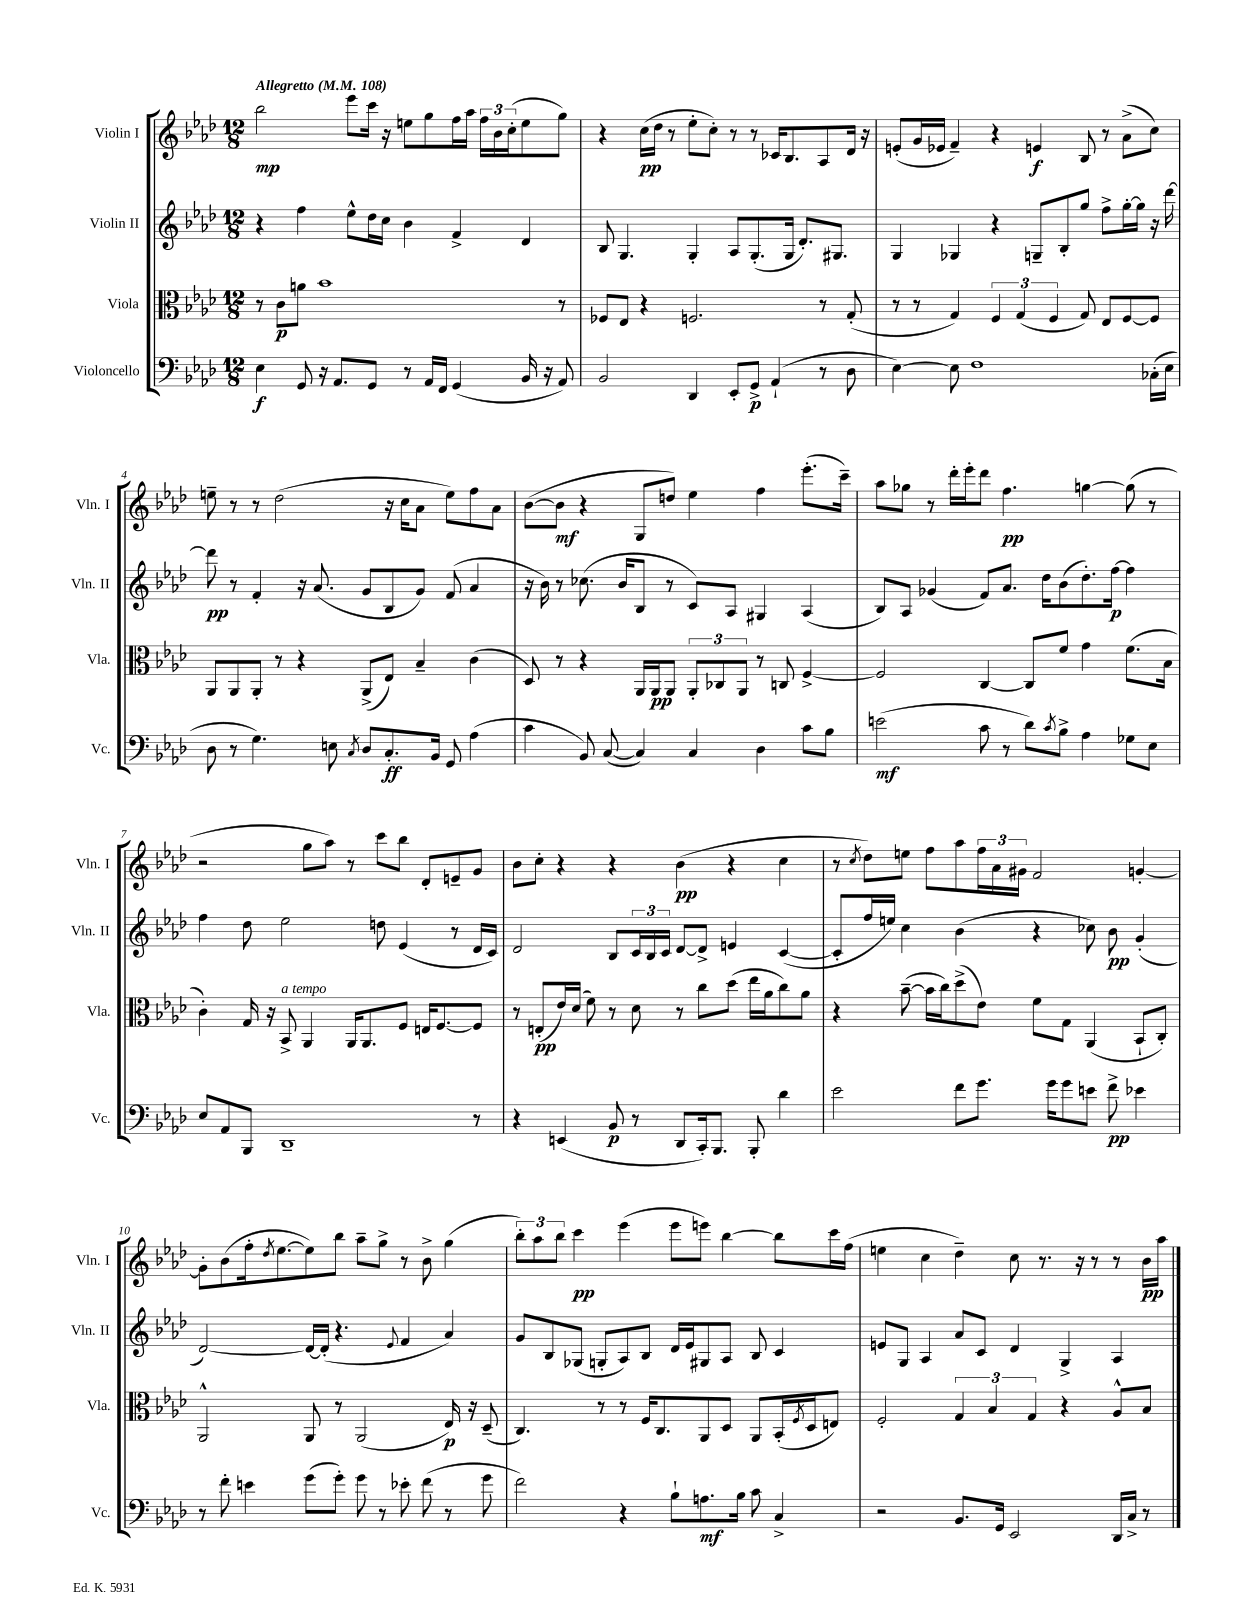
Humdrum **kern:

**kern	**dynam	**kern	**dynam	**kern	**dynam	**kern	**dynam
*part4	*part4	*part3	*part3	*part2	*part2	*part1	*part1
*staff4	*staff4	*staff3	*staff3	*staff2	*staff2	*staff1	*staff1
*I"Violoncello	*	*I"Viola	*	*I"Violin II	*	*I"Violin I	*
*I'Vc.	*	*I'Vla.	*	*I'Vln. II	*	*I'Vln. I	*
*clefF4	*	*clefC3	*	*clefG2	*	*clefG2	*
*k[b-e-a-d-]	*	*k[b-e-a-d-]	*	*k[b-e-a-d-]	*	*k[b-e-a-d-]	*
*M12/8	*	*M12/8	*	*M12/8	*	*M12/8	*
*MM108	*	*MM108	*	*MM108	*	*MM108	*
=1	=1	=1	=1	=1	=1	=1	=1
!	!	!	!	!	!	!LO:TX:a:B:t=Allegretto	!
4E-\	f	8r	.	4r	.	2bb-\	mp
.	.	8c\L	p	.	.	.	.
8GG/	.	8an\J	.	4ff\	.	.	.
16r	.	1b-	.	.	.	.	.
8.AA-/L	.	.	.	.	.	.	.
.	.	.	.	8ee-^^\L	.	8eee-\L	.
8GG/J	.	.	.	16dd-\L	.	16ccc\Jk	.
.	.	.	.	16cc\JJ	.	16r	.
8r	.	.	.	4b-\	.	8een\L	.
16AA-/LL	.	.	.	.	.	8gg\	.
16FF/JJ	.	.	.	.	.	.	.
(4GG/	.	.	.	4f^/	.	16ff\L	.
.	.	.	.	.	.	16aa-\JJ	.
.	.	.	.	.	.	24ff\LL	.
.	.	.	.	.	.	24b-\	.
.	.	.	.	.	.	(24cc'\J	.
16BB-/	.	.	.	4d-/	.	8ee\	.
16r	.	.	.	.	.	.	.
8AA-/)	.	8r	.	.	.	8gg\J)	.
=2	=2	=2	=2	=2	=2	=2	=2
2BB-/	.	8F-X/L	.	8B-/	.	4r	.
.	.	8E-/J	.	4.G/	.	.	.
.	.	4r	.	.	.	(16cc\LL	pp
.	.	.	.	.	.	16dd-\JJ	.
.	.	.	.	.	.	8r	.
4DD-/	.	2.Fn/	.	4G'/	.	8ee-'\L	.
.	.	.	.	.	.	8cc'\J)	.
8EE-'/L	.	.	.	8A-/L	.	8r	.
8GG^/J	p	.	.	(8.G'/	.	8r	.
(4AA-`/	.	.	.	.	.	16c-X/KL	.
.	.	.	.	16G/Jk	.	8.B-/	.
.	.	.	.	8.d-'/L)	.	.	.
8r	.	8r	.	.	.	8A-/	.
.	.	.	.	8.G#X/J	.	.	.
8D-\	.	(8G'/	.	.	.	16d-/Jk	.
.	.	.	.	.	.	16r	.
=3	=3	=3	=3	=3	=3	=3	=3
[4E-\)	.	8r	.	4G/	.	(8en'/L	.
.	.	8r	.	.	.	16g/L	.
.	.	.	.	.	.	16e-X/JJ	.
8E-\]	.	4G/)	.	4G-X/	.	4f~/)	.
1F	.	.	.	.	.	.	.
.	.	6F/	.	4r	.	4r	.
.	.	(6G/	.	.	.	.	.
.	.	.	.	8Gn~/L	.	4en/	f
.	.	6F/	.	.	.	.	.
.	.	.	.	8B-'/	.	.	.
.	.	8G/)	.	8gg/J	.	8B-/	.
.	.	8E-/L	.	8ff^\L	.	8r	.
.	.	[8F/	.	[16gg'\L	.	(8a-^\L	.
.	.	.	.	16gg\JJ]	.	.	.
(16C-X'\LL	.	8F/J]	.	16r	.	8cc\J)	.
16E-\JJ	.	.	.	[16ddd-\	.	.	.
!!LO:LB:g=z
=4	=4	=4	=4	=4	=4	=4	=4
8D-\	.	8AA-/L	.	8ddd-\]	pp	8een~\	.
8r	.	8AA-/	.	8r	.	8r	.
4.G\)	.	8AA-'/J	.	4f'/	.	8r	.
.	.	8r	.	.	.	(2dd-\	.
.	.	4r	.	16r	.	.	.
.	.	.	.	(8.a-/	.	.	.
8En\	.	.	.	.	.	.	.
8qC/	.	.	.	.	.	.	.
8D-/L	.	(8AA-^/L	.	8g/L	.	.	.
8.C'/	ff	8E-/J)	.	8B-/	.	16r	.
.	.	.	.	.	.	16cc\KL	.
.	.	4B-~/	.	8g/J)	.	8a-\J	.
16BB-/Jk	.	.	.	.	.	.	.
8GG/	.	.	.	(8f/	.	8ee\L)	.
(4A-\	.	(4c\	.	4a-/	.	8ff\	.
.	.	.	.	.	.	8a-\J	.
=5	=5	=5	=5	=5	=5	=5	=5
4c\	.	8D-/)	.	16r	.	([8b-\L	.
.	.	.	.	16b-\)	.	.	.
.	.	8r	.	8r	.	8b-\J]	mf
8BB-/)	.	4r	.	(8.cc-X\	.	4r	.
([8C/	.	.	.	.	.	.	.
.	.	.	.	16b-/KL	.	.	.
4C/])	.	16AA-/LL	.	8B-/J	.	8G/L	.
.	.	16AA-/J	pp	.	.	.	.
.	.	8AA-/J	.	8r	.	8ddn/J)	.
4C/	.	12AA-'/L	.	8c/L)	.	4ee-\	.
.	.	12C-X/	.	.	.	.	.
.	.	.	.	8A-/J	.	.	.
.	.	12AA-/J	.	.	.	.	.
4D-\	.	8r	.	4G#X/	.	4ff\	.
.	.	8Cn/	.	.	.	.	.
8c\L	.	[4F^/	.	(4A-/	.	(8.eee-'\L	.
8B-\J	.	.	.	.	.	.	.
.	.	.	.	.	.	16ccc~\Jk)	.
=6	=6	=6	=6	=6	=6	=6	=6
(2en\	mf	2F/]	.	8B-/L)	.	8aa-\L	.
.	.	.	.	8A-/J	.	8gg-X\J	.
.	.	.	.	(4g-X/	.	8r	.
.	.	.	.	.	.	16ddd-'\LL	.
.	.	.	.	.	.	16eee-'\J	.
8c\	.	[4C/	.	8f/L)	.	8ddd-\J	.
8r	.	.	.	8.a-/J	.	4.ff\	pp
8d-\L)	.	8C/L]	.	.	.	.	.
.	.	.	.	16dd-\KL	.	.	.
8qc/	.	.	.	.	.	.	.
8B-^\J	.	8f/J	.	(8b-\	.	.	.
4A-\	.	4g\	.	8.dd-'\)	.	[4ggn\	.
.	.	.	.	[16ff\Jk	p	.	.
8G-X\L	.	(8.f\L	.	4ff\]	.	(8gg\]	.
8E-\J	.	.	.	.	.	8r	.
.	.	16B-\Jk	.	.	.	.	.
!!LO:LB:g=z
=7	=7	=7	=7	=7	=7	=7	=7
8E-/L	.	4c'\)	.	4ff\	.	2r	.
8AA-/	.	.	.	.	.	.	.
8BBB-/J	.	16G/	.	8dd-\	.	.	.
.	.	16r	.	.	.	.	.
!	!	!LO:TX:a:i:t=a tempo	!	!	!	!	!
1DD-~	.	8BB-^/	.	2ee-\	.	.	.
.	.	4AA-/	.	.	.	8gg\L	.
.	.	.	.	.	.	8aa-\J)	.
.	.	16AA-/KL	.	.	.	8r	.
.	.	8.AA-/	.	.	.	.	.
.	.	.	.	8ddn\	.	8ccc\L	.
.	.	8F/J	.	(4e-/	.	8bb-\J	.
.	.	16En/KL	.	.	.	8d-'/L	.
.	.	[8.F/	.	.	.	.	.
.	.	.	.	8r	.	8en~/	.
8r	.	8F/J]	.	16d-/LL	.	8g/J	.
.	.	.	.	16c/JJ)	.	.	.
=8	=8	=8	=8	=8	=8	=8	=8
4r	.	8r	.	2d-/	.	8b-\L	.
.	.	(8En'/L	pp	.	.	8cc'\J	.
(4EEn/	.	16e-/L)	.	.	.	4r	.
.	.	(16d-/JJ	.	.	.	.	.
.	.	8f\)	.	.	.	.	.
8BB-/	p	8r	.	8B-/L	.	4r	.
8r	.	8d-\	.	24c/L	.	.	.
.	.	.	.	24B-/	.	.	.
.	.	.	.	24c/JJ	.	.	.
8DD-/L	.	8r	.	[8d-/L	.	(4b-\	pp
16CC'/k)	.	8cc\L	.	8d-^/J]	.	.	.
8.BBB-/J	.	.	.	.	.	.	.
.	.	(8dd-\J	.	4en/	.	4r	.
8BBB-'/	.	16ee-\LL	.	.	.	.	.
.	.	16a-\J	.	.	.	.	.
4d-\	.	8cc\)	.	([4c/	.	4cc\	.
.	.	8a-\J	.	.	.	.	.
=9	=9	=9	=9	=9	=9	=9	=9
2e-\	.	4r	.	8c'/L]	.	8r	.
.	.	.	.	.	.	8qcc/	.
.	.	.	.	16ff/L	.	8dd-\L)	.
.	.	.	.	16een/JJ)	.	.	.
.	.	([8b-~\	.	4cc\	.	8een\J	.
.	.	16b-\LL]	.	.	.	8ff\L	.
.	.	16cc\J)	.	.	.	.	.
8f\L	.	(8dd-^\	.	(4b-\	.	8aa-\	.
8.g\J	.	8e-\J)	.	.	.	24ff\L	.
.	.	.	.	.	.	24a-\	.
.	.	.	.	.	.	24g#X\JJ	.
.	.	8f\L	.	4r	.	2f/	.
16g\KL	.	.	.	.	.	.	.
8g\	.	8G\J	.	.	.	.	.
8en\J	.	(4AA-/	.	8cc-X\)	.	.	.
8f^\	pp	.	.	8b-\	pp	.	.
4e-X\	.	8BB-`/L	.	(4g'/	.	[4gn'/	.
.	.	8C'/J)	.	.	.	.	.
!!LO:LB:g=z
=10	=10	=10	=10	=10	=10	=10	=10
8r	.	2AA-^^/	.	[2d-/)	.	8g'\L]	.
8f'\	.	.	.	.	.	(8b-\	.
4en\	.	.	.	.	.	16ff'\k	.
.	.	.	.	.	.	8qdd-/	.
.	.	.	.	.	.	[8.ee-\	.
(8g\L	.	8AA-/	.	16d-/LL_	.	8ee-\])	.
.	.	.	.	(16d-'/JJ]	.	.	.
8g'\J)	.	8r	.	4.r	.	8bb-\J	.
8g\	.	(2AA-/	.	.	.	8aa-~\L	.
8r	.	.	.	.	.	8gg^\J	.
.	.	.	.	8qqe-/	.	.	.
8e-X'\	.	.	.	4f/	.	8r	.
(8f\	.	.	.	.	.	8b-^\	.
8r	.	16E-/)	p	4a-/)	.	(4gg\	.
.	.	16r	.	.	.	.	.
8g\	.	(8D-~/	.	.	.	.	.
=11	=11	=11	=11	=11	=11	=11	=11
2f\)	.	4.C/)	.	8g/L	.	12bb-'\L)	.
.	.	.	.	.	.	12aa-\	.
.	.	.	.	8B-/	.	.	.
.	.	.	.	.	.	12bb-\J	.
.	.	.	.	(8G-X/J	.	4ccc\	pp
.	.	8r	.	8Gn'/L	.	.	.
4r	.	8r	.	8A-/)	.	(4eee-\	.
.	.	16F/KL	.	8B-/J	.	.	.
.	.	8.C/	.	.	.	.	.
8B-`\L	.	.	.	16d-/LL	.	8eee-\L	.
.	.	.	.	16e-/J	.	.	.
8.An\	mf	8AA-/	.	8G#X/	.	8eeen\J)	.
.	.	8D-/J	.	8A-/J	.	[4bb-\	.
16B-\Jk	.	.	.	.	.	.	.
8c\	.	8AA-/L	.	8B-/	.	.	.
4C^/	.	(16BB-'/L	.	4c/	.	8bb-\L]	.
.	.	8qF/	.	.	.	.	.
.	.	16D-/J	.	.	.	.	.
.	.	8En/J)	.	.	.	16ccc\L	.
.	.	.	.	.	.	(16ff\JJ	.
=12	=12	=12	=12	=12	=12	=12	=12
2r	.	2F'/	.	8en/L	.	4een\	.
.	.	.	.	8G/J	.	.	.
.	.	.	.	4A-/	.	4cc\	.
8.BB-/L	.	6G/	.	8a-/L	.	4dd-~\)	.
.	.	.	.	8c/J	.	.	.
.	.	6B-/	.	.	.	.	.
16GG/Jk	.	.	.	.	.	.	.
2EE-/	.	.	.	4d-/	.	8cc\	.
.	.	6G/	.	.	.	.	.
.	.	.	.	.	.	8.r	.
.	.	4r	.	4G^/	.	.	.
.	.	.	.	.	.	16r	.
.	.	.	.	.	.	8r	.
16DD-/LL	.	8A-^^/L	.	4A-/	.	8r	.
16C^/JJ	.	.	.	.	.	.	.
8r	.	8B-/J	.	.	.	16b-\LL	pp
.	.	.	.	.	.	16aa-\JJ	.
==	==	==	==	==	==	==	==
*-	*-	*-	*-	*-	*-	*-	*-
